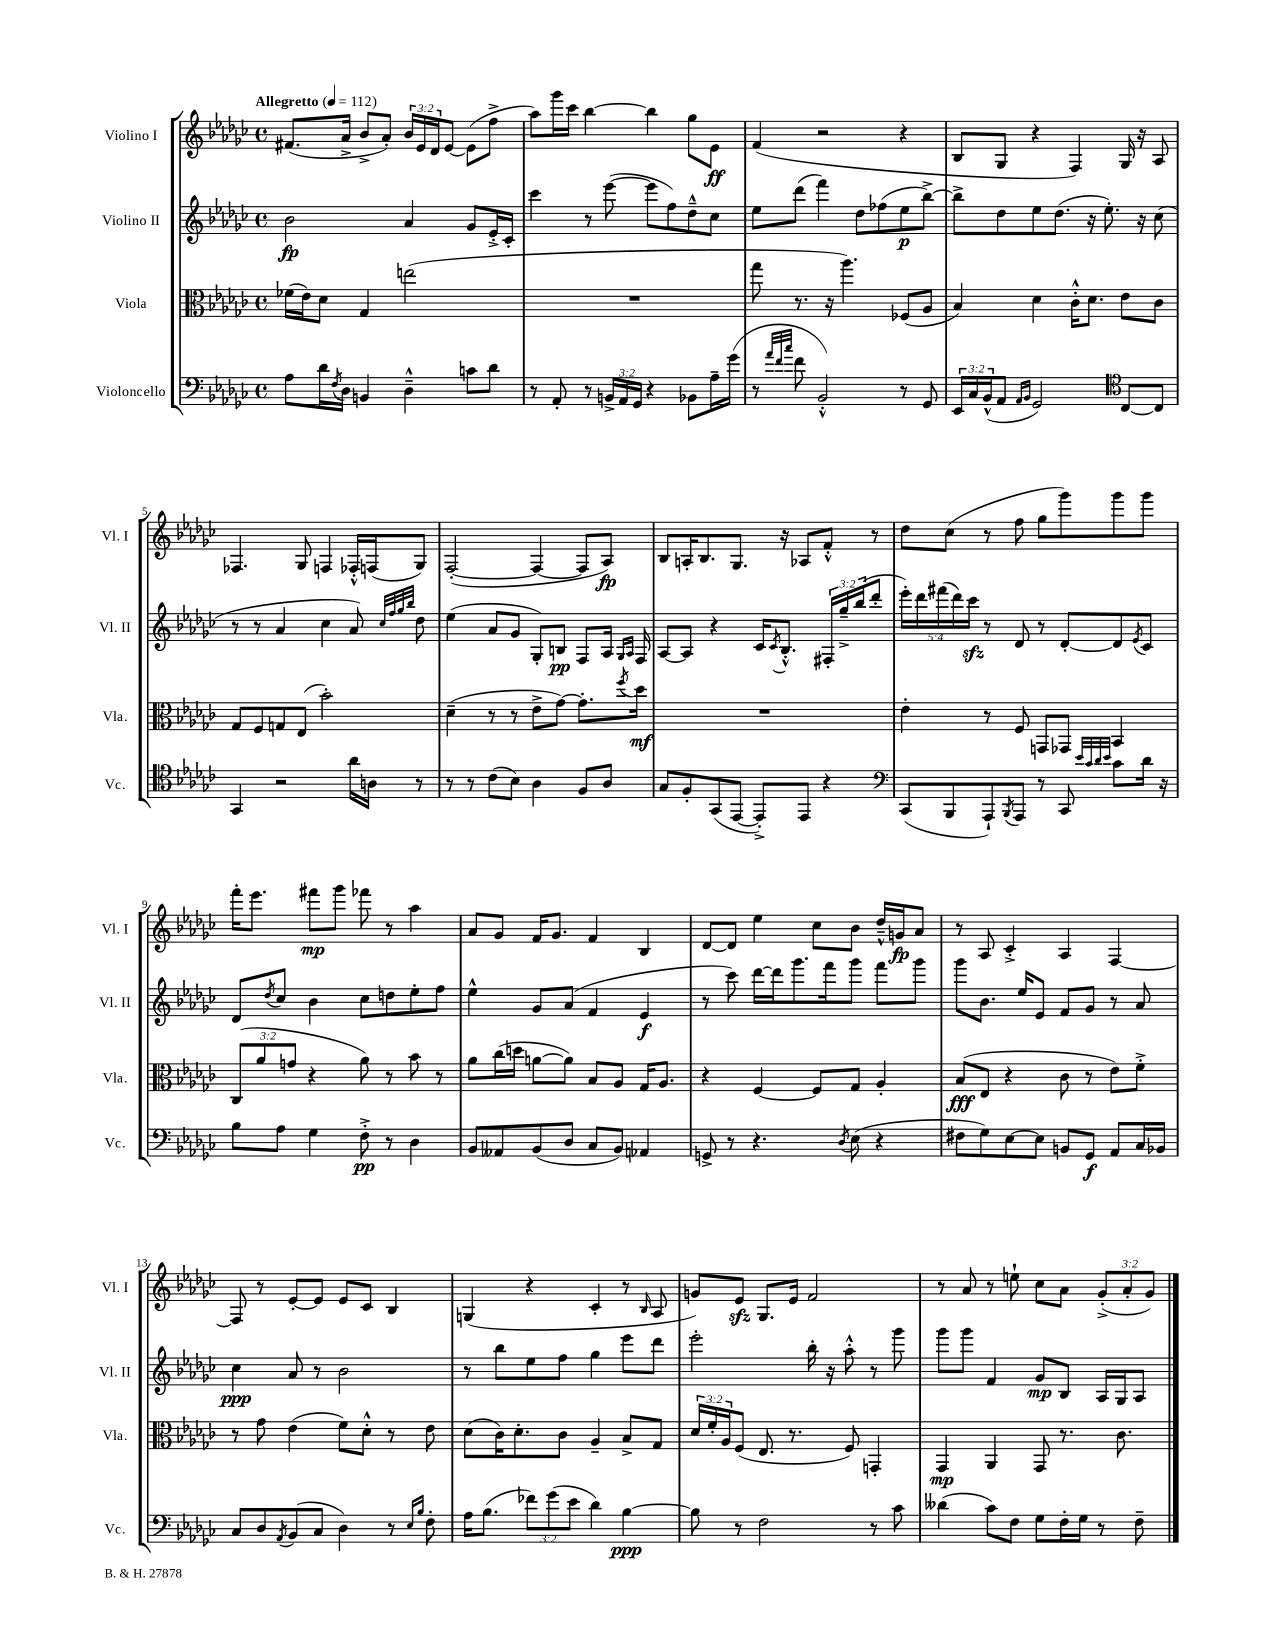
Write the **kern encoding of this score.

**kern	**kern	**kern	**kern
*staff4	*staff3	*staff2	*staff1
*clefF4	*clefC3	*clefG2	*clefG2
*k[b-e-a-d-g-c-]	*k[b-e-a-d-g-c-]	*k[b-e-a-d-g-c-]	*k[b-e-a-d-g-c-]
*M4/4	*M4/4	*M4/4	*M4/4
*met(c)	*met(c)	*met(c)	*met(c)
*MM112	*MM112	*MM112	*MM112
8A-	(16f-	2b-	(8.f#
.	16e-)	.	.
16d-	8d-	.	.
8qF	.	.	.
16D-	.	.	16a-^
4BB	4G-	.	8b-^
.	.	.	8a-')
4D-~^^	(2ee	4a-	24b-
.	.	.	24e-
.	.	.	24d-
.	.	.	[8e-
8c	.	8g-	(8e-]
8d-	.	16e-'^	8ff^
.	.	16c-'	.
=	=	=	=
8r	1r	4ccc-	8aa-)
8AA-'	.	.	16ggg-
.	.	.	16ccc-
8r	.	8r	[4bb-
24BB^	.	([8eee-	.
24AA-	.	.	.
24GG-	.	.	.
4r	.	8eee-]	4bb-]
.	.	8ff)	.
8BB-	.	8dd-~^^	8gg-
16A-~	.	8cc-	8e-
(16g-	.	.	.
=	=	=	=
8r	8gg-	8ee-	(4f
32qqa-	.	.	.
32qqf	.	.	.
32qqcc-	.	.	.
8f	8.r	(8ddd-	.
2BB-'^^)	.	4fff)	2r
.	16r	.	.
.	4.aa-)	.	.
.	.	8dd-	.
.	.	(8ff-	.
8r	(8F-	8ee-	4r
8GG-	8A-	[8bb-^)	.
=	=	=	=
24EE-	4B-)	8bb-^]	8B-
24C-	.	.	.
(24BB-^^	.	.	.
8AA-	.	8dd-	8G-
16qqAA-	.	.	.
16qqBB-	.	.	.
2GG-)	4d-	8ee-	4r
.	.	(8.dd-	.
.	16c-'^^	.	4F)
.	8.d-	16r	.
.	.	8.ee-')	.
*clefC4	*	*	*
[8C-	8e-	.	16G-
.	.	16r	16r
8C-]	8c-	(8cc-	8A-
=	=	=	=
4GG-	8G-	8r	4.F-
.	8F	8r	.
2r	8G	4a-	.
.	(8E-	.	8G-
.	2b-')	4cc-	4F
16a-	.	8a-)	16F-'^^
16A	.	.	(16F
.	.	32qqcc-	.
.	.	32qqff	.
.	.	32qqgg-	.
.	.	32qqbb-	.
8r	.	8dd-	8G-)
=	=	=	=
8r	(4d-~	(4ee-	([2F'
8r	.	.	.
(8c-	8r	8a-	.
8B-)	8r	8g-	.
4A-	8e-^	8G-')	4F_
.	[8g-)	8B	.
8F	8.g-']	8F	8F]
8A-	.	16A-	8A-)
.	.	16qqG-	.
.	8qff	16qqA-	.
.	16dd-	16F	.
=	=	=	=
8G-	1r	[8A-	8B-
8F'	.	8A-]	16A'
.	.	.	8.B-
(8GG-	.	4r	.
[8EE-	.	.	8.G-
8EE-'^])	.	16c-	.
.	.	8qc-	.
.	.	8.B-'^^	16r
8EE-	.	.	8A-
4r	.	24F#'	8f'^^
.	.	24gg-~^	.
.	.	(24bb-	.
.	.	8ddd-'	8r
=	=	=	=
*clefF4	*	*	*
(8CC-	4e-'	20eee-')	8dd-
.	.	20ddd-	.
.	.	(20fff#	.
8BBB-	.	.	(8cc-
.	.	20ddd-)	.
.	.	20ccc-	.
8AAA-`)	8r	8r	8r
8qBBB-	.	.	.
8AAA-	8F	8d-	8ff
8r	8GG	8r	8gg-
8CC-	8GG-	[8d-'	8ggg-)
32qqe-	.	.	.
32qqc-	.	.	.
32qqd-	.	.	.
32qqe-	.	.	.
8c-	4BB-	8d-]	8ggg-
.	.	8qe-	.
16d-	.	8c-	8ggg-
16r	.	.	.
=	=	=	=
8B-	(12C-	8d-	16fff'
.	.	.	8.eee-
.	12a-	.	.
.	.	8qdd-	.
8A-	.	8cc-	.
.	12g	.	.
4G-	4r	4b-	8fff#
.	.	.	8ggg-
8F'^	8a-)	8cc-	8fff-
8r	8r	8dd	8r
4D-	8b-	8ee-'	4aa-
.	8r	8ff	.
=	=	=	=
8BB-	8a-	4ee-^^	8a-
8AA--	(16cc-	.	8g-
.	16dd	.	.
(8BB-	[8a	8g-	16f
.	.	.	8.g-
8D-	8a])	(8a-	.
8C-	8B-	4f	4f
8BB-)	8A-	.	.
4AA-	16G-	4e-	4B-
.	8.A-	.	.
=	=	=	=
8GG^	4r	8r	[8d-
8r	.	8ccc-)	8d-]
4.r	[4F	[16ddd-	4ee-
.	.	16ddd-]	.
.	.	8.ggg-	.
.	8F]	.	8cc-
.	.	16fff	.
8qD-	.	.	.
(8E-	8G-	8ggg-	8b-
4r	4A-'	8fff	16dd-~^^
.	.	.	16g
.	.	8ggg-	8a-
=	=	=	=
8F#	(8B-	8ggg-	8r
8G-)	8E-	8.b-	8A-
[8E-	4r	.	4c-'^
.	.	16ee-	.
8E-]	.	8e-	.
8BB	8c-	8f	4A-
8GG-	8r	8g-	.
8AA-	8e-)	8r	[4F
16C-	8f'^	8a-	.
16BB-	.	.	.
=	=	=	=
8C-	8r	4cc-	8F]
8D-	8g-	.	8r
8qAA-	.	.	.
(8BB-	(4e-	8a-	[8e-'
8C-	.	8r	8e-]
4D-)	8f)	2b-	8e-
.	8d-'^^	.	8c-
8r	8r	.	4B-
16qqE-	.	.	.
16qqB-	.	.	.
8F'	8e-	.	.
=	=	=	=
16A-	(8d-	8r	(4G
(8.B-	.	.	.
.	16c-)	8bb-	.
.	8.d-'	.	.
12f-)	.	8ee-	4r
(12g-	.	.	.
.	8c-	8ff	.
12e-	.	.	.
4d-)	4A-~	4gg-	4c-'
[4B-	8B-^	8eee-	8r
.	.	.	16qqB-
.	8G-	8ddd-	8A-
=	=	=	=
8B-]	24d-	2eee-'	8g)
.	24f'	.	.
.	24A-	.	.
8r	(8F	.	8e-
2F	8.E-	.	8.G-
.	8.r	.	16e-
.	.	16bb-'	2f
.	.	16r	.
.	8F)	8aa-'^^	.
8r	4GG'	8r	.
8c-	.	8ggg-	.
=	=	=	=
(4d--	4GG-	8ggg-	8r
.	.	8ggg-	8a-
8c-)	4AA-	4f	8r
8F	.	.	8ee`
8G-	8GG-	8g-	8cc-
16F'	8.r	8B-	8a-
16G-	.	.	.
8r	.	16A-	(12g-'^
.	8.c-	16G-	.
.	.	.	12a-'
8F~	.	8A-	.
.	.	.	12g-)
==	==	==	==
*-	*-	*-	*-
